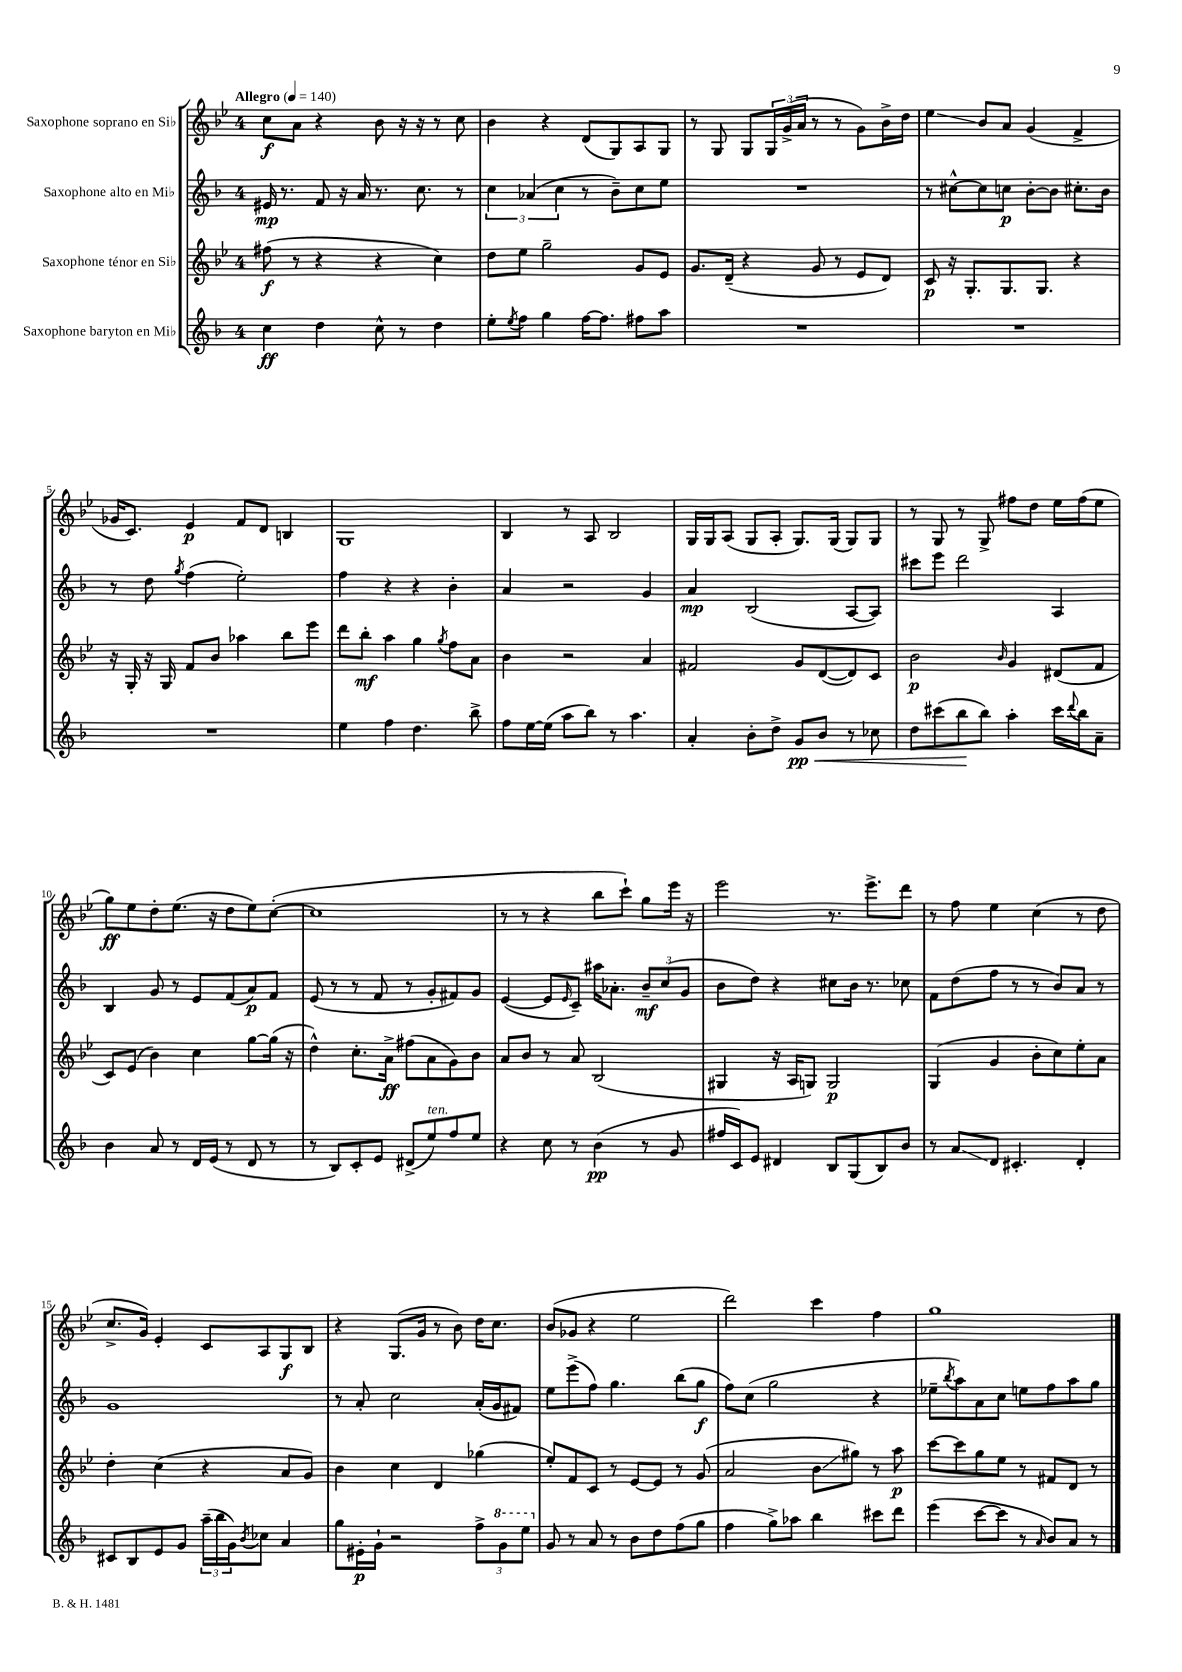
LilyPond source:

<<
\new StaffGroup <<
\new Staff = "s0" \with { instrumentName = "Saxophone soprano en Sib" } {
    \clef treble \key bes \major \once \override Staff.TimeSignature.style = #'single-digit \time 4/4 \tempo "Allegro" 4 = 140
    c''8\f a'8 r4 bes'8 r16 r16 r8 c''8 |
    bes'4 r4 d'8( g8) a8 g8 |
    r8 g8 g8 \tuplet 3/2 { g16 g'16->( a'16 } r8 r8 g'8) bes'16-> d''16 |
    ees''4\glissando bes'8 a'8 g'4( f'4-> |
    ges'16 c'8.) ees'4\p f'8 d'8 b4 |
    g1 |
    bes4 r8 a8 bes2 |
    g16 g16 a8( g8 a8-. g8.) g16( g8) g8 |
    r8 g8 r8 g8-> fis''8 d''8 ees''16 fis''16( ees''8 |
    g''8\ff) ees''8 d''8-. ees''8.( r16 d''8 ees''8) c''8~-.( |
    c''1 |
    r8 r8 r4 bes''8 c'''8-!) g''8 ees'''16 r16 |
    ees'''2 r8. ees'''8.-> d'''8 |
    r8 f''8 ees''4 c''4( r8 d''8 |
    c''8.-> g'16) ees'4-. c'8 a8 g8\f bes8 |
    r4 g8.( g'16 r8 bes'8) d''16 c''8. |
    bes'8( ges'8 r4 ees''2 |
    d'''2) c'''4 f''4 |
    g''1 \bar "|." |
}
\new Staff = "s1" \with { instrumentName = "Saxophone alto en Mib" } {
    \clef treble \key f \major \once \override Staff.TimeSignature.style = #'single-digit \time 4/4
    eis'16\mp r8. f'8 r16 a'16 r8. c''8. r8 |
    \tuplet 3/2 { c''4 aes'4( c''4 } r8 bes'8--) c''8 e''8 |
    R1 |
    r8 cis''8~-^ cis''8 c''8\p bes'8~-. bes'8 cis''8.-. bes'16 |
    r8 d''8 \acciaccatura { g''8 } f''4( e''2-.) |
    f''4 r4 r4 bes'4-. |
    a'4 r2 g'4 |
    a'4\mp bes2( a8~ a8) |
    cis'''8 e'''8 d'''2 a4 |
    bes4 g'8 r8 e'8 f'8( a'8\p) f'8 |
    e'8( r8 r8 f'8 r8 g'8-. fis'8) g'8 |
    e'4~( e'8 \grace { e'16 } c'8--) ais''16 aes'8.-. \tuplet 3/2 { bes'8--\mf c''8( g'8 } |
    bes'8 d''8) r4 cis''8 bes'16 r8. ces''8 |
    f'8 d''8( f''8 r8 r8 bes'8) a'8 r8 |
    g'1 |
    r8 a'8-. c''2 a'16-.( g'16 fis'8) |
    e''8 e'''8->( f''8) g''4. bes''8( g''8\f |
    f''8) c''8( g''2 r4 |
    ees''8-- \acciaccatura { bes''8 } a''8) a'8 c''8 e''8 f''8 a''8 g''8 \bar "|." |
}
\new Staff = "s2" \with { instrumentName = "Saxophone ténor en Sib" } {
    \clef treble \key bes \major \once \override Staff.TimeSignature.style = #'single-digit \time 4/4
    fis''8\f( r8 r4 r4 c''4) |
    d''8 ees''8 g''2-- g'8 ees'8 |
    g'8. d'16--( r4 g'8 r8 ees'8 d'8) |
    c'8\p r16 g8.-. g8. g8. r4 |
    r16 g16-. r16 g16 f'8 bes'8 aes''4 bes''8 ees'''8 |
    d'''8 bes''8-.\mf a''4 g''4 \acciaccatura { g''8 } f''8 a'8 |
    bes'4 r2 a'4 |
    fis'2 g'8 d'8~( d'8) c'8 |
    bes'2\p \grace { bes'16 } g'4 dis'8( f'8 |
    c'8) ees'8( bes'4) c''4 g''8~ g''16( r16 |
    d''4-^) c''8.-. a'16->\ff fis''8( a'8 g'8) bes'8 |
    a'8 bes'8 r8 a'8 bes2( |
    gis4 r16 a16 g8) g2\p |
    g4( g'4 bes'8-. c''8) ees''8-. a'8 |
    d''4-. c''4( r4 a'8 g'8) |
    bes'4 c''4 d'4 ges''4( |
    ees''8-.) f'8 c'8 r8 ees'8~ ees'8 r8 g'8( |
    a'2 bes'8\glissando gis''8) r8 a''8\p |
    c'''8~ c'''8 g''8 ees''8 r8 fis'8 d'8 r8 \bar "|." |
}
\new Staff = "s3" \with { instrumentName = "Saxophone baryton en Mib" } {
    \clef treble \key f \major \once \override Staff.TimeSignature.style = #'single-digit \time 4/4
    c''4\ff d''4 c''8-^ r8 d''4 |
    e''8-. \acciaccatura { e''8 } f''8 g''4 f''16~ f''8. fis''8 a''8 |
    R1 |
    R1 |
    R1 |
    e''4 f''4 d''4. bes''8-> |
    f''8 e''16~ e''16( a''8 bes''8) r8 a''4. |
    a'4-. bes'8-. d''8-> g'8\pp\< bes'8 r8 ces''8 |
    d''8 cis'''8( bes''8\! bes''8) a''4-. cis'''16 \appoggiatura { d'''8 } bes''16 a'8-- |
    bes'4 a'8 r8 d'16 e'16( r8 d'8 r8 |
    r8 bes8) c'8-. e'8 dis'8->( e''8^\markup { \italic "ten." }) f''8 e''8 |
    r4 c''8 r8 bes'4\pp( r8 g'8 |
    fis''16 c'16) e'8 dis'4 bes8 g8( bes8) bes'8 |
    r8 a'8\glissando d'8 cis'4.-. d'4-. |
    cis'8 bes8 e'8 g'8 \tuplet 3/2 { a''16--( bes''16 g'16) } \acciaccatura { bes'8 } ces''8 a'4 |
    g''8 eis'16-.\p g'16-! r2 \tuplet 3/2 { f''8-> \ottava #1 g''8 e'''8 \ottava #0 } |
    g'8 r8 a'8 r8 bes'8 d''8 f''8( g''8 |
    f''4 g''8->) aes''8 bes''4 cis'''8 d'''8 |
    e'''4( c'''8~ c'''8 r8 \grace { a'16 } bes'8) a'8 r8 \bar "|." |
}
>>
>>
